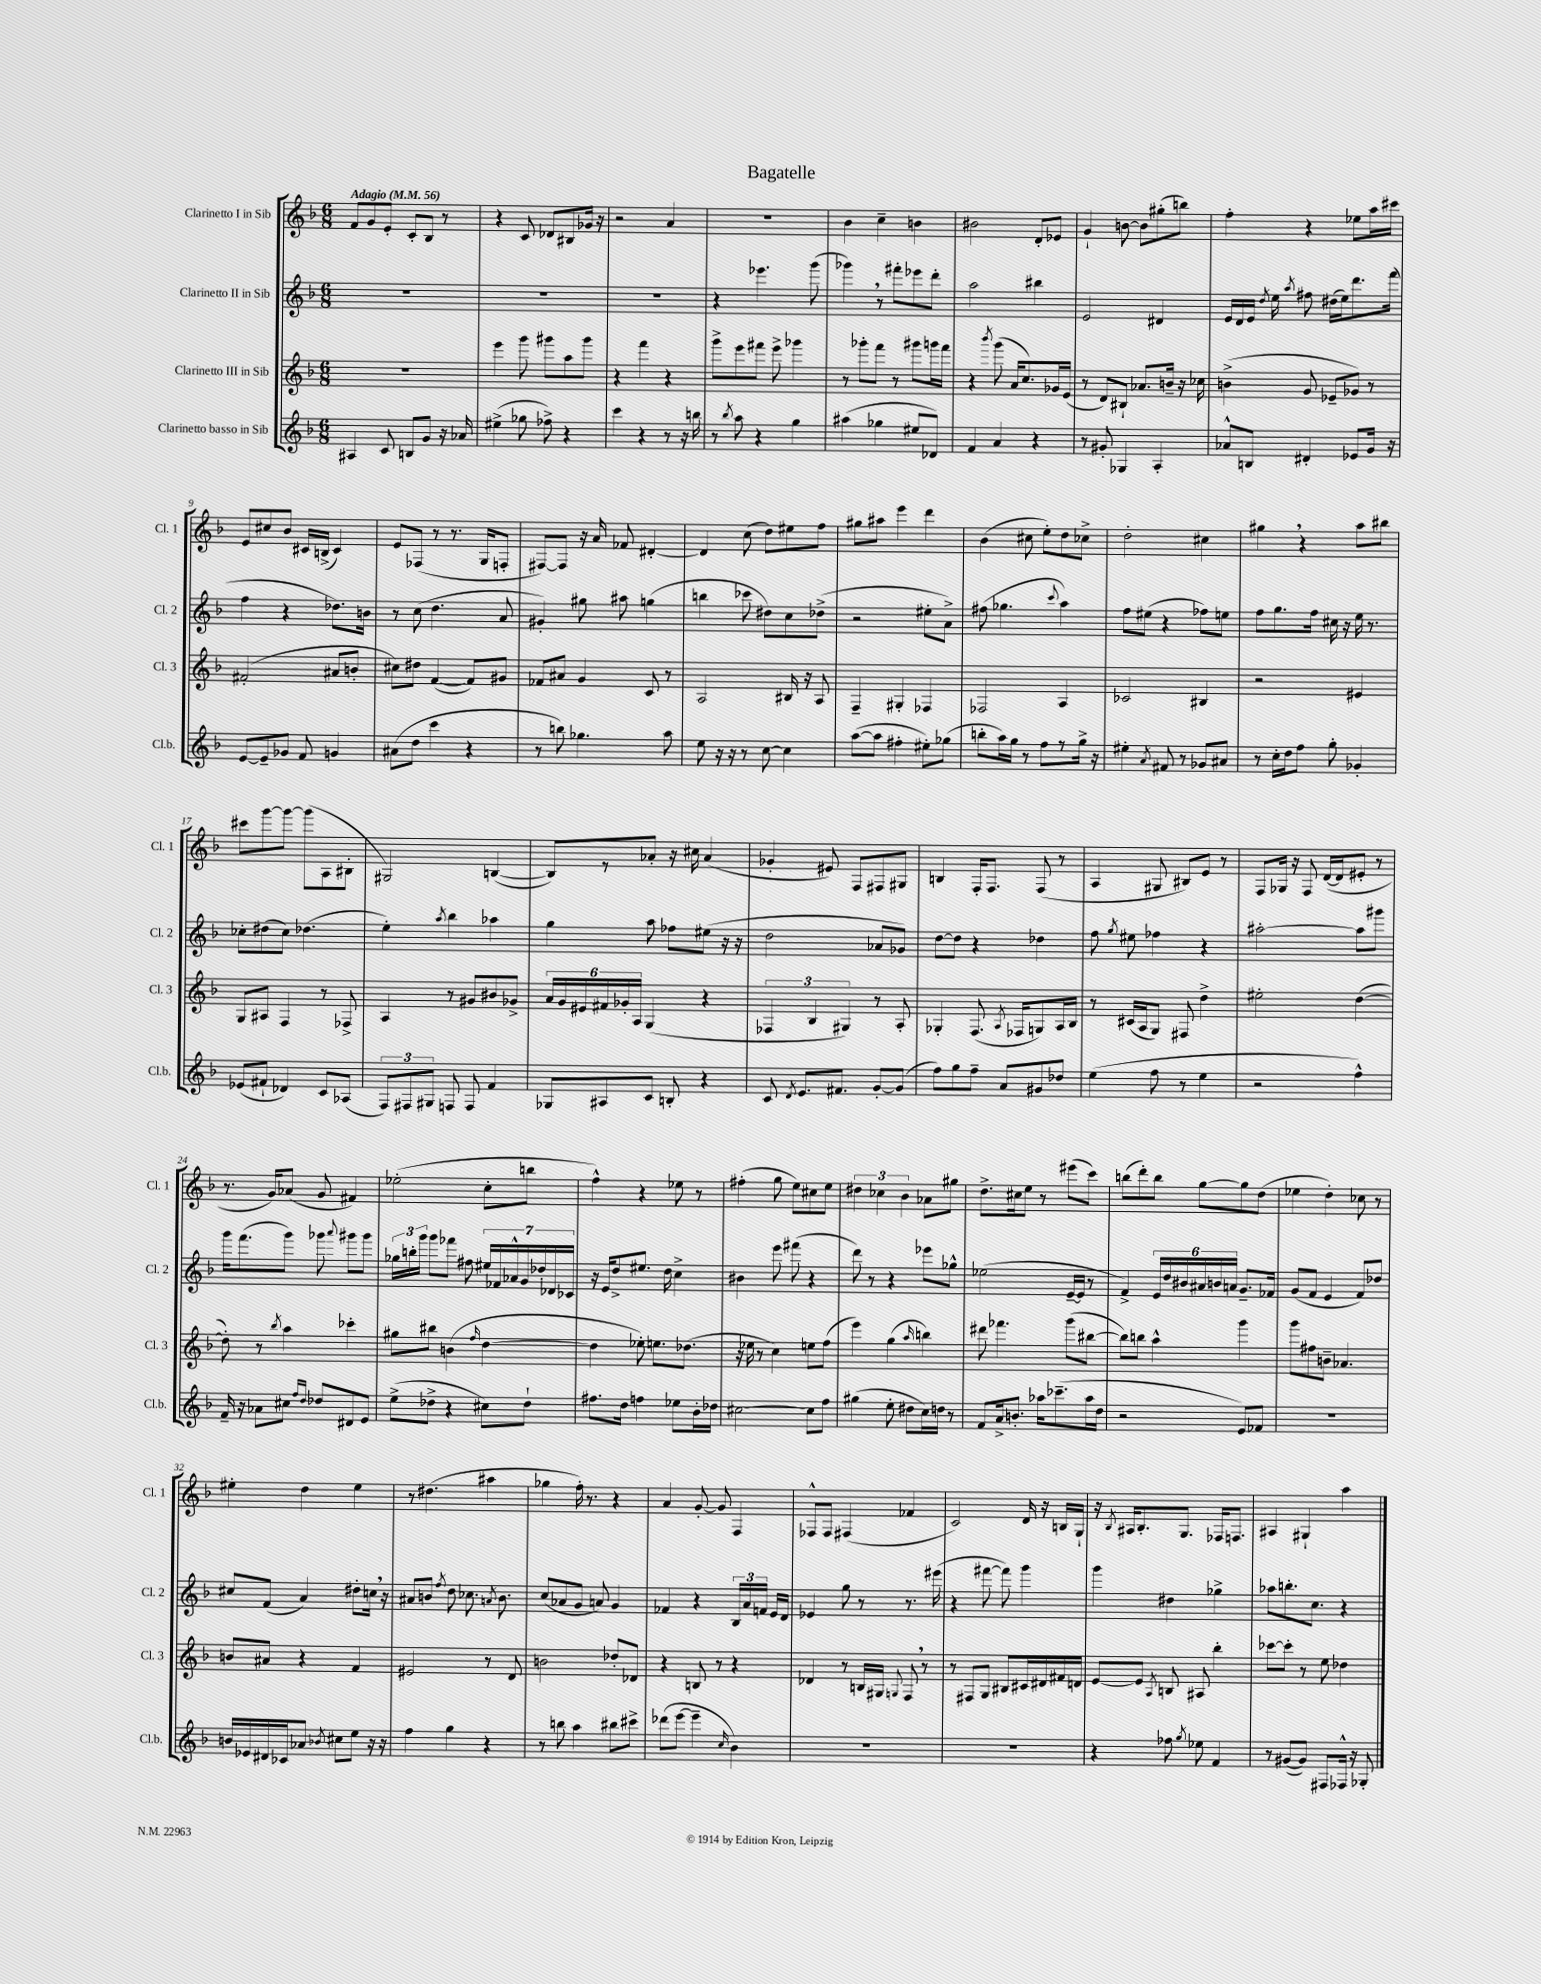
\header { title = "Bagatelle" }
<<
\new StaffGroup <<
\new Staff = "s0" \with { instrumentName = "Clarinetto I in Sib" shortInstrumentName = "Cl. 1" } {
    \clef treble \key f \major \numericTimeSignature \time 6/8 \tempo "Adagio" 4 = 56
    \autoBeamOff f'8[ g'8 e'8]-. c'8[-. bes8] r8 |
    r4 c'8 des'8[ bis8 ges'16] r16 |
    r2 a'4 |
    R2. |
    bes'4 c''4-- b'4 |
    bis'2 d'8[-. ees'8] |
    g'4-! b'8~ b'8[ gis''8-.( b''8]) |
    f''4-. r4 ees''8[ a''16 cis'''16] |
    e'8[ cis''8 bes'8] cis'16[ b16]->( cis'4) |
    e'8[ fes8]( r8 r8. g16[ f8]-. |
    fis8[~) fis8] r16 a'16 fes'8 dis'4~-. |
    dis'4 c''8( d''8[) eis''8 f''8] |
    gis''8[ ais''8] e'''4 d'''4 |
    bes'4( cis''8 e''8[-.) d''8 ces''8]-> |
    d''2-. cis''4 |
    gis''4 \breathe r4 a''8[ bis''8] |
    cis'''8[ g'''8~ g'''8]~ g'''8[( a8 bis8]-. |
    gis2) b4~( |
    b8[) r8 aes'8]-. r16 cis''16 aes'4( |
    ges'4-. eis'8) f8[ fis8 gis8] |
    b4 f16[-. f8.] f8( r8 |
    a4 gis8 bis8[) e'8] r8 |
    f8[ ges16] r16 f8 d'16[~( d'16 eis'8]-. r8 |
    r8. g'16[) aes'8]( g'8 fis'4) |
    ees''2-.( c''8[-. b''8] |
    f''4-^) r4 ees''8 r8 |
    fis''4-.( g''8 e''8[) cis''8 e''8] |
    \tuplet 3/2 { dis''4 ces''4 bes'4 } aes'8[ gis''8] |
    d''8.[-> cis''16 e''8] r8 eis'''8[( c'''8]) |
    b''8[( d'''8-.) b''8] g''8[~ g''8 d''8]( |
    ees''4 d''4-.) ces''8 r8 |
    eis''4-. d''4 eis''4 |
    r8 dis''4.( ais''4 |
    ges''4 f''16-.) r8. r4 |
    a'4 g'8~-. g'8 f4 |
    fes8[-^ fes8] fis4( fes'4 |
    c'2) d'16 r16 b16[ g16]-! |
    r16 \acciaccatura { bes8 } ais16[ bes8.-. g8.] fes16[ f8.] |
    ais4 gis4-! a''4 \bar "|." |
}
\new Staff = "s1" \with { instrumentName = "Clarinetto II in Sib" shortInstrumentName = "Cl. 2" } {
    \clef treble \key f \major \numericTimeSignature \time 6/8
    \autoBeamOff R2. |
    R2. |
    R2. |
    r4 ees'''4. g'''8( |
    ges'''4) \breathe r8 fis'''8[-. ees'''8 d'''8]-. |
    a''2 bis''4 |
    e'2 dis'4 |
    e'16[ d'16 e'16] \acciaccatura { d''8 } e''16 \acciaccatura { a''8 } fis''8 dis''16[( e''16) d'''8. f'''16]( |
    f''4 r4 des''8.[) b'16] |
    r8 c''8( d''4. a'8 |
    gis'4-.) gis''8 ais''8 g''4( |
    b''4 ces'''8 dis''8[) c''8 des''8]->( |
    r2 eis''8[-. a'8]->) |
    fis''8( ges''4. \appoggiatura { c'''8 } a''4) |
    f''8[ eis''8]( r4 fes''8[) e''8] |
    f''8[ g''8. f''16] cis''16 r16 e''16 r8. |
    ces''8[-. dis''8( ces''8]) des''4.( |
    e''4-.) \acciaccatura { a''8 } bes''4 aes''4 |
    g''4 a''8 fes''8[ eis''8]( r16 r16 |
    d''2 aes'8[ ges'8]) |
    d''8[~ d''8] r4 des''4 |
    f''8 \acciaccatura { g''8 } eis''8 fes''4 r4 |
    ais''2~-. ais''8[ gis'''8] |
    g'''16[ f'''8.( g'''8]) ges'''8 \appoggiatura { a'''8 } gis'''8[ gis'''8] |
    \tuplet 3/2 { ges''16[ b''16-. g'''16] } g'''8[ fes'''8] fis''8 \tuplet 7/4 { eis''16[ fes'16 aes'16-^ g'16 des''16-. des'16 ces'16] } |
    r16 e'16[ d''8-> eis''8.] d''16 c''4-> |
    bis'4 e'''8 fis'''8( r4 |
    d'''8) r8 r4 ees'''8[ ges''8]-^ |
    ees''2( e'16[~-- e'16] r8 |
    f'4->) \tuplet 6/4 { e'16[ d''16 bis'16 ais'16 b'16 a'16] } g'8.[-- fes'16] |
    g'8[( f'8] e'4 f'8[) des''8] |
    cis''8[ f'8]( a'4) dis''8[-. c''16] \breathe r16 |
    ais'8[ b'8] \acciaccatura { f''8 } d''8 ces''8. \acciaccatura { a'8 } b'8. |
    c''8[( aes'8 g'8] a'8) g'4 |
    fes'4 r4 \tuplet 3/2 { bes16[ a'16 f'16] } e'16[ d'16] |
    ees'4 g''8 r8 r8. eis'''16( |
    r4 fis'''8~ fis'''8) g'''4 |
    g'''4 dis''4 ges''4-> |
    aes''8[ b''8.-. c''8.] r4 \bar "|." |
}
\new Staff = "s2" \with { instrumentName = "Clarinetto III in Sib" shortInstrumentName = "Cl. 3" } {
    \clef treble \key f \major \numericTimeSignature \time 6/8
    \autoBeamOff R2. |
    e'''4 g'''8 gis'''8[ a''8 gis'''8] |
    r4 f'''4 r4 |
    g'''8[-> e'''8 fis'''8] e'''8-> ges'''4 |
    r8 ges'''8[-. f'''8] r8 gis'''8[ g'''16 f'''16] |
    r4 \acciaccatura { bes'''8 } g'''8( a'16[ c''8.) ges'16 e'16]( |
    r8 d'8[) bis8]-! aes'8.[ b'16]-- r16 ces''16 |
    b'4->( g'8 ees'8[-- ges'8]) r8 |
    fis'2-.( ais'8[ b'8]-. |
    cis''8[) dis''8] f'4~( f'8[) gis'8] |
    fes'8[ ais'8] g'4 c'8 r8 |
    a2 bis16 r16 a8 |
    f4-- gis4-. fes4 |
    fes2 a4 |
    ces'2 bis4 |
    r2 eis'4 |
    g8[ ais8] f4 r8 fes8-> |
    a4 r8 gis'8[ bis'8 ges'8]-> |
    \tuplet 6/4 { a'16[ g'16 eis'16 fis'16 ges'16-. a16] } g4( r4 |
    \tuplet 3/2 { fes4 bes4 gis4) } r8 a8-. |
    ges4-. f8.( \acciaccatura { a8 } fes16[ g8) a16 bes16] |
    r8 cis'16[( a16 g8]) fis8 d''4-> |
    eis''2-. d''4~( |
    d''8-.) r8 \acciaccatura { bes''8 } a''4 ces'''4-. |
    gis''8[ bis''8] b'4( \grace { f''16 } d''4~ |
    d''4 ees''8-.) e''8.[ des''8.]( |
    r16 ees''16 r8 c''4) e''8[ f''8]( |
    e'''4) g''4( \grace { a''16 } b''4) |
    dis'''8 fes'''4. g'''8[( bis''8]~ |
    bis''8[) b''8] a''4-^ g'''4 |
    g'''8[ fis''8 b'8]-- aes'4. |
    b'8[ ais'8] r4 f'4 |
    eis'2 r8 d'8 |
    b'2 des''8[-. des'8] |
    r4 b8 r8 r4 |
    des'4 r8 b16[ gis16] \appoggiatura { g8 } f8 \breathe r8 |
    r8 fis8[ g8] bis8[ cis'16 dis'16 fis'16 d'16] |
    e'8[~ e'8] \acciaccatura { a8 } b8 ais8 bes''4-. |
    ces'''8[~ ces'''8]-. r8 e''8 des''4 \bar "|." |
}
\new Staff = "s3" \with { instrumentName = "Clarinetto basso in Sib" shortInstrumentName = "Cl.b." } {
    \clef treble \key f \major \numericTimeSignature \time 6/8
    \autoBeamOff ais4 c'8 b8[ g'8] r16 aes'16 |
    eis''4->( ges''8 fes''8->) r4 |
    c'''4 r4 r8 r16 b''16 |
    r8 \acciaccatura { bes''8 } a''8 r4 g''4 |
    ais''4( ges''4 eis''8[ des'8]) |
    f'4 a'4 r4 |
    r8 gis'8-. ges4 a4-. |
    aes'8[-^ b8] dis'4-. ees'8[ g'16] r16 |
    e'8[~ e'8-- ges'8] f'8 g'4 |
    ais'8[( d''8] c'''4 r4 |
    r8 b''8) ges''4. a''8 |
    e''8 r16 r16 r8 c''8~ c''4 |
    a''8[~( a''8] fis''4-. eis''8[-.) ges''8]( |
    b''8[-. a''16) g''16] r8 f''8[ r8 g''16]-> r16 |
    eis''4-. \acciaccatura { a'8 } fis'8 r8 ges'8[ ais'8] |
    r8 c''16[-. d''16 f''8] g''8-. ges'4-. |
    ees'8[( fis'8]-! des'4) c'8[ aes8]( |
    \tuplet 3/2 { f8[) fis8 gis8] } f8 f8 f'4 |
    ges8[ ais8 c'8] b8-. r4 |
    c'8 \acciaccatura { d'8 } e'8.[ fis'8.] g'8[~-. g'8]( |
    f''8[) g''8 f''8]-- a'8[ gis'8 des''8] |
    e''4( f''8 r8 e''4 |
    r2 f''4-^) |
    f'16-- r16 aes'8[ cis''8] \grace { f''16[ d''16] } des''8[ dis'8 e'8] |
    e''8[->( des''8]-> r4 cis''8[) des''8]-! |
    fis''8.[ d''16] f''4 ees''8[ bes'16-. des''16] |
    cis''2~ cis''8[ f''8] |
    gis''4( e''8-. dis''8[ c''16) d''16] r8 |
    f'8[ a'16-> b'8.]-. aes''16[ ces'''8.--( aes''16 d''16] |
    r2 e'8[) fes'8] |
    R2. |
    b'16[ ees'16 dis'16 ces'16 aes'8] \acciaccatura { bes'8 } cis''8[ e''8] r16 r16 |
    f''4 g''4 r4 |
    r8 b''8 a''4 bis''8[ cis'''8]-> |
    des'''8[( e'''8]~ e'''4-- \grace { c''16 } bes'4) |
    R2. |
    R2. |
    r4 fes''8 \acciaccatura { g''8 } ees''8 f'4 |
    r8 gis'8[~( gis'8]) fis8[ fes16]-^ r16 ges8-. \bar "|." |
}
>>
>>
